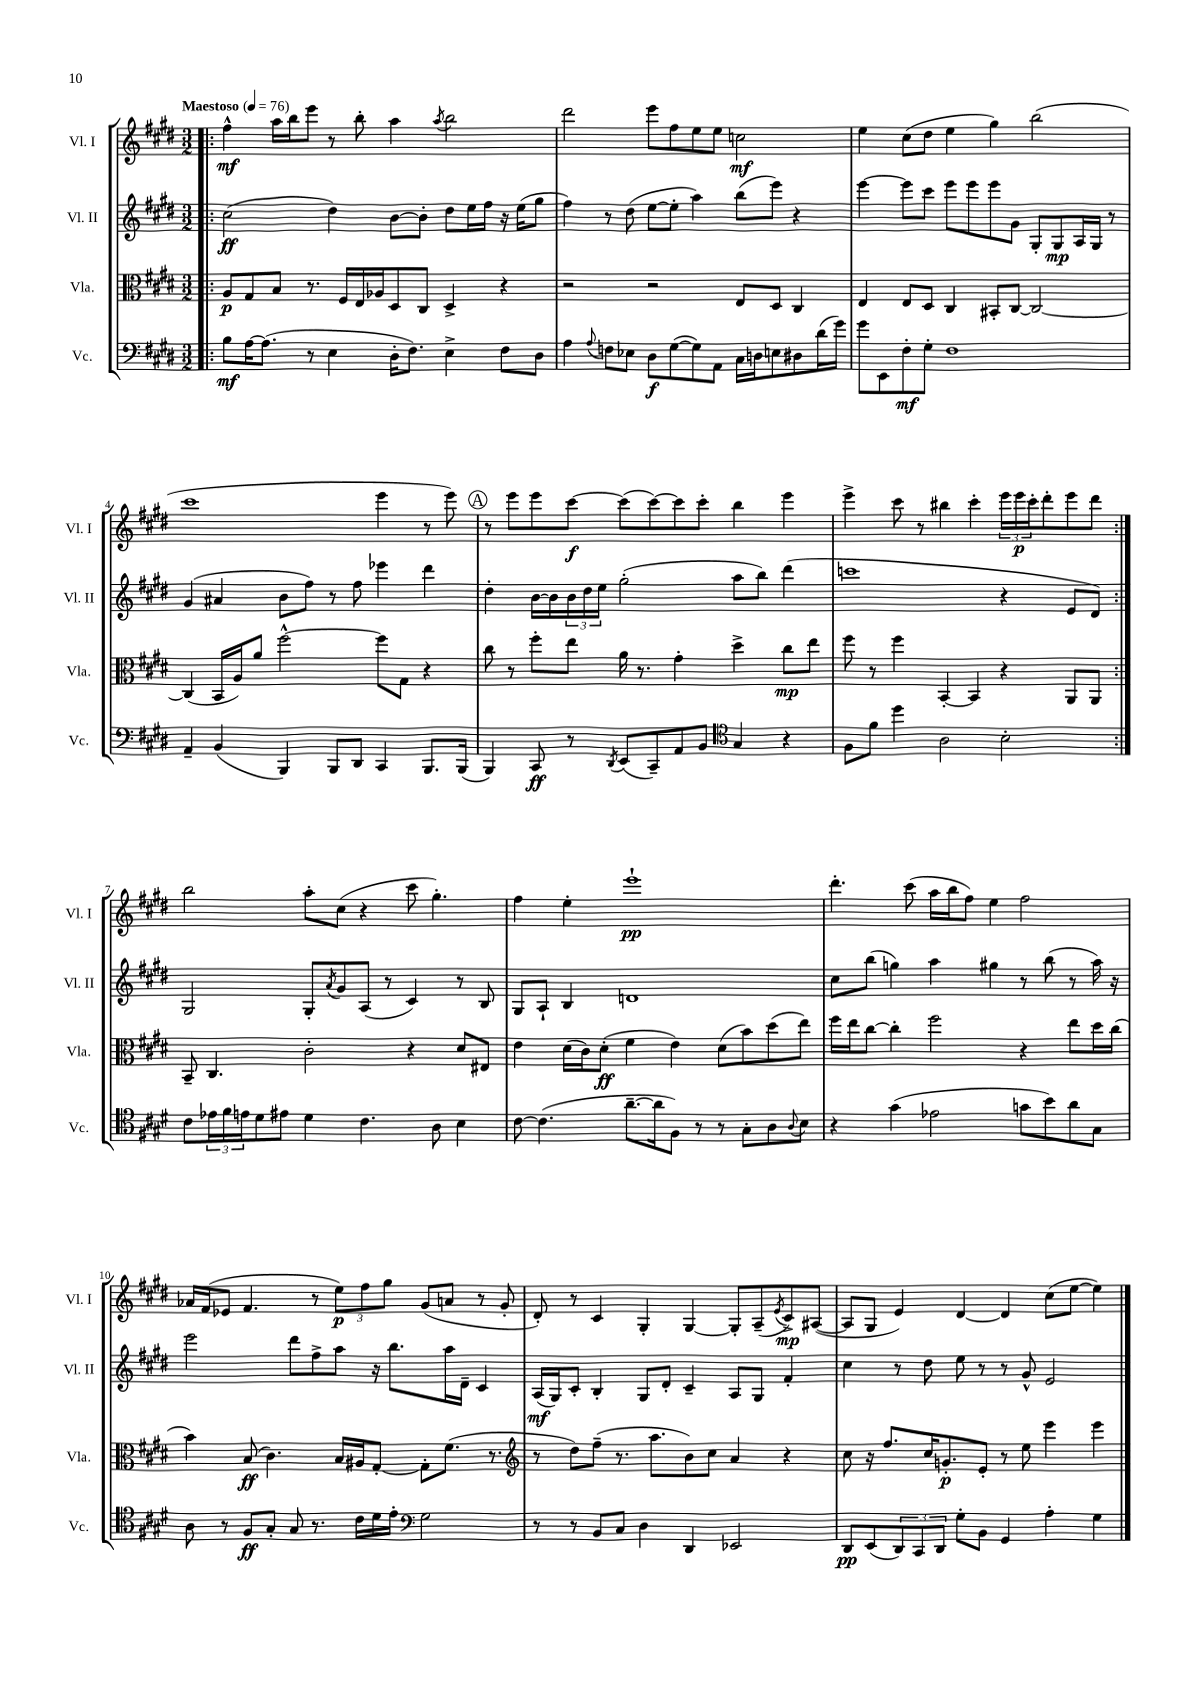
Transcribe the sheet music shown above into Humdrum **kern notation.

**kern	**kern	**kern	**kern
*staff4	*staff3	*staff2	*staff1
*clefF4	*clefC3	*clefG2	*clefG2
*k[f#c#g#d#]	*k[f#c#g#d#]	*k[f#c#g#d#]	*k[f#c#g#d#]
*M3/2	*M3/2	*M3/2	*M3/2
*MM76	*MM76	*MM76	*MM76
=!|:	=!|:	=!|:	=!|:
8B\L	8A/L	(2cc#\	4ff#^^\
[16A\K	8G#/	.	.
(8.A\]J	.	.	.
.	8B/J	.	16aa\LL
.	.	.	16bb\J
8r	8.r	.	8eee\J
4E\	.	4dd#\)	8r
.	16F#/LL	.	.
.	16E/	.	8bb'\
.	16A-/J	.	.
16D#'\LK	8D#/	[8b\L	4aa\
8.F#\J)	.	.	.
.	8C#/J	8b'\]J	.
.	.	.	8qaa/
4E^\	4D#^/	8dd#\L	2bb\
.	.	16ee\L	.
.	.	16ff#\JJ	.
8F#\L	4r	16r	.
.	.	(16ee\LK	.
8D#\J	.	8gg#\J	.
=	=	=	=
4A\	2r	4ff#\)	2ddd#\
8qqA/	.	.	.
8F\L	.	8r	.
8E-\J	.	(8dd#\	.
8D#\L	2r	[8ee\L	8eee\L
([8G#\	.	8ee'\]J	8ff#\
8G#\])	.	4aa\)	8ee\
8AA\J	.	.	8ee\J
16C#\LL	8E/L	(8bb\L	2cc\
16D\J	.	.	.
8E\	8D#/J	8eee\J)	.
8D#\	4C#/	4r	.
(16d#\L	.	.	.
16g#\JJ)	.	.	.
=	=	=	=
8g#\L	4E/	[4eee\	4ee\
8EE\	.	.	.
8F#'\	8E/L	8eee\]L	(8cc#\L
8G#'\J	8D#/J	8ccc#\J	8dd#\J
1F#	4C#/	8eee\L	4ee\
.	.	8eee\	.
.	8BB#'/L	8eee\	4gg#\)
.	[8C#/J	8g#\J	.
.	2C#/_	8G#'/L	(2bb\
.	.	8G#/	.
.	.	16A/L	.
.	.	16G#/JJ	.
.	.	8r	.
=	=	=	=
4AA~/	(4C#/]	(4g#/	1ccc#
(4BB/	16BB/LL	4a#/	.
.	16A/J)	.	.
.	8a/J	.	.
4BBB/)	[2ff#^^\	8b\L	.
.	.	8ff#\J)	.
8BBB/L	.	8r	.
8DD#/J	.	8ff#\	.
4CC#/	8ff#\]L	4eee-\	4eee\
.	8G#\J	.	.
8.BBB/L	4r	4ddd#\	8r
.	.	.	8eee\)
(16BBB/Jk	.	.	.
=	=	=	=
4BBB/)	8cc#\	4dd#'\	8r
.	8r	.	8eee\L
8CC#/	8ff#'\L	[16b\LL	8eee\
.	.	16b\]	.
8r	8ee\J	24b\	[8ccc#\J
.	.	24dd#\	.
.	.	24ee\JJ	.
8qDD#/	.	.	.
(8EE/L	16a\	(2gg#'\	(8ccc#\]L
.	8.r	.	.
8CC#~/)	.	.	[8ccc#\)
8AA/	4g#'\	.	8ccc#\]
8BB/J	.	.	8ccc#'\J
*clefC4	*	*	*
4G#/	4dd#^\	8aa\L	4bb\
.	.	8bb\J)	.
4r	8cc#\L	(4ddd#\	4eee\
.	8ee\J	.	.
=	=	=	=
8F#\L	8ff#\	1ccc	4eee^\
8f#\J	8r	.	.
4dd#\	4ff#\	.	8ccc#\
.	.	.	8r
2A\	[4BB'/	.	4bb#\
.	4BB/]	.	4ccc#'\
2B'\	4r	4r	24eee\LL
.	.	.	24eee\
.	.	.	24ccc#'\J
.	.	.	8ddd#'\
.	8AA/L	8e/L	8eee\
.	8AA/J	8d#/J)	8ddd#\J
=:|!	=:|!	=:|!	=:|!
8c#\L	8BB~/	2G#/	2bb\
24e-\L	4.C#/	.	.
24f#\	.	.	.
24e\J	.	.	.
8d#\	.	.	.
8e#\J	.	.	.
4d#\	2c#'\	8G#'/L	8aa'\L
.	.	8qa/	.
.	.	8g#/	(8cc#\J
4.c#\	.	(8A/J	4r
.	.	8r	.
.	4r	4c#/)	8ccc#\
8A\	.	.	4.gg#'\)
4B\	8d#/L	8r	.
.	8E#/J	8B/	.
=	=	=	=
[8c#\	4e\	8G#/L	4ff#\
(4.c#\]	.	8A`/J	.
.	(16d#\LL	4B/	4ee'\
.	16c#\J)	.	.
.	(8d#'\J	.	.
[8.a~\L	4f#\	1d	1eee`
16a\]k	.	.	.
8F#\J)	4e\)	.	.
8r	.	.	.
8r	(8d#\L	.	.
8G#'\L	8b\)	.	.
8A\	(8dd#\	.	.
8qqA/	.	.	.
8B\J	8ee\J)	.	.
=	=	=	=
4r	16ff#\LL	8cc#\L	4.ddd#'\
.	16ee\J	.	.
.	[8cc#\J	(8bb\J	.
(4g#\	4cc#'\]	4gg\)	.
.	.	.	(8ccc#\
2e-\	2ff#\	4aa\	16aa\LL
.	.	.	16bb\J
.	.	.	8ff#\J)
.	.	4gg#\	4ee\
8g\L	4r	8r	2ff#\
8b\)	.	(8bb\	.
8a\	8ee\L	8r	.
8G#\J	16dd#\L	16aa\)	.
.	(16cc#\JJ	16r	.
=	=	=	=
8A\	4b\)	2eee\	16a-/LL
.	.	.	(16f#/J
8r	.	.	8e-/J
8F#/L	(8B/	.	4.f#/
8G#'/J	4.c#\)	.	.
8G#/	.	8ddd#\L	.
8.r	.	8ff#^\	8r
.	16B/LL	8aa\J	12ee\L)
16c#\LL	16A#/J	.	.
.	.	.	12ff#\
16d#\	[8G#'/J	16r	.
.	.	.	12gg#\J
16e'\JJ	.	8.bb\L	.
*clefF4	*	*	*
2G#\	8G#'\]L	.	(8g#/L
.	(8.f#\J	16aa\L	8a/J
.	.	16d#~\JJ	.
.	.	4c#/	8r
.	8.r	.	.
.	.	.	8g#'/
=	=	=	=
*	*clefG2	*	*
8r	8r	(16A/LL	8d#'/)
.	.	16G#/J)	.
8r	8dd#\L)	8c#'/J	8r
8BB/L	(8ff#~\J	4B'/	4c#/
8C#/J	8.r	.	.
4D#\	.	8G#/L	4G#'/
.	8.aa\L	.	.
.	.	8d#'/J	.
4DD#/	8b\)	4c#~/	[4G#/
.	8cc#\J	.	.
2EE-/	4a/	8A/L	8G#'/]L
.	.	8G#/J	(8A~/
.	.	.	8qe/
.	4r	4f#'/	8c#^/)
.	.	.	([8A#/J
=	=	=	=
8DD#/L	8cc#\	4cc#\	8A#/]L
(8EE/	16r	.	8G#/J
.	8.ff#/L	.	.
12DD#/)	.	8r	4e/)
12CC#/	.	.	.
.	16cc#/K	8dd#\	.
12DD#/J	.	.	.
.	8.g'/	.	.
8G#'\L	.	8ee\	[4d#/
8BB\J	8e'/J	8r	.
4GG#/	8r	8r	4d#/]
.	8ee\	8g#^^/	.
4A'\	4eee\	2e/	(8cc#\L
.	.	.	[8ee\J
4G#\	4eee\	.	4ee\])
==	==	==	==
*-	*-	*-	*-
